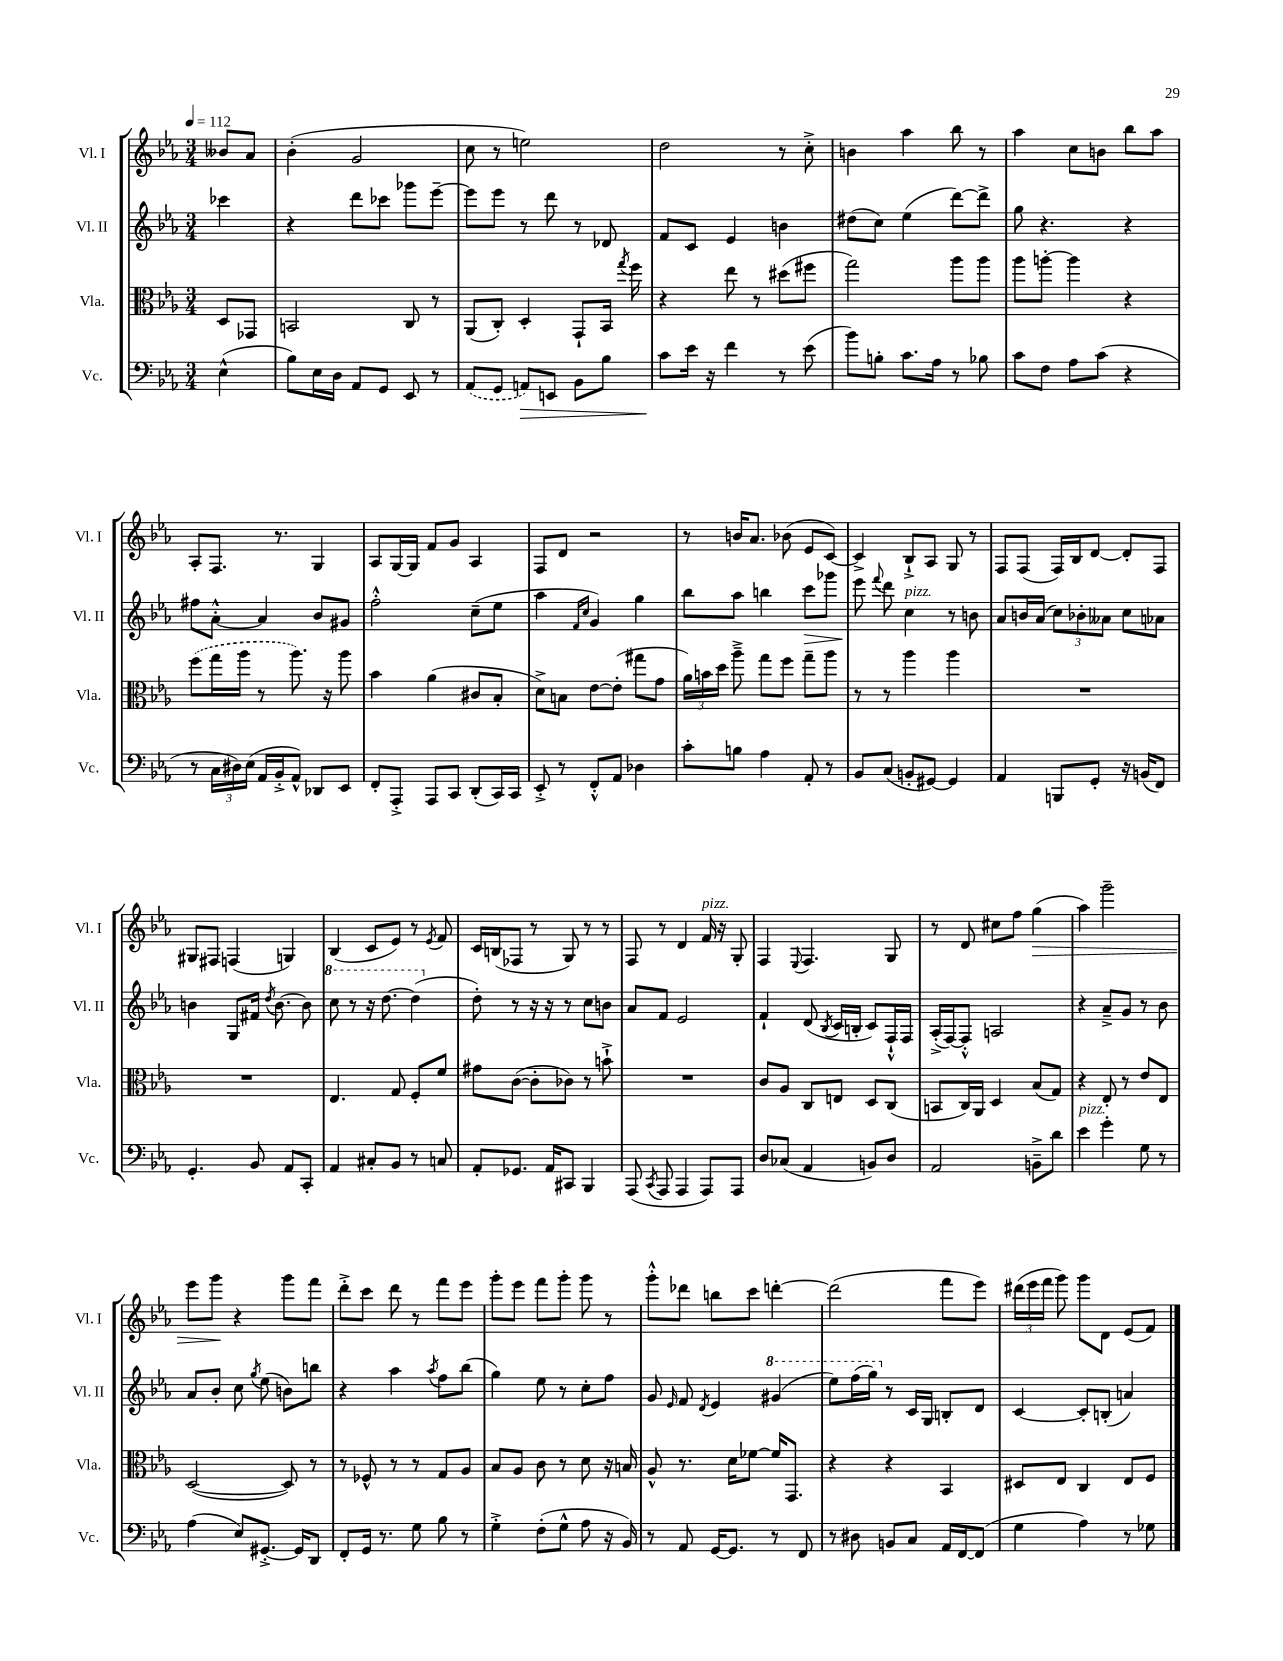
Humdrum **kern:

**kern	**kern	**kern	**kern
*staff4	*staff3	*staff2	*staff1
*clefF4	*clefC3	*clefG2	*clefG2
*k[b-e-a-]	*k[b-e-a-]	*k[b-e-a-]	*k[b-e-a-]
*M3/4	*M3/4	*M3/4	*M3/4
*MM112	*MM112	*MM112	*MM112
(4E-^^	8D	4ccc-	8b--
.	8GG-	.	8a-
=	=	=	=
8B-)	2BB	4r	(4b-'
16E-	.	.	.
16D	.	.	.
8AA-	.	8ddd	2g
8GG	.	8ccc-	.
8EE-	8C	8ggg-	.
8r	8r	[8eee-~	.
=	=	=	=
(8AA-	(8AA-	8eee-]	8cc
8GG	8C')	8eee-	8r
8AA)	4D'	8r	2ee)
8EE	.	8ddd	.
8BB-	8GG`	8r	.
8B-	16BB-	8d-	.
.	8qgg	.	.
.	16ff	.	.
=	=	=	=
8c	4r	8f	2dd
16e-	.	8c	.
16r	.	.	.
4f	8ee-	4e-	.
.	8r	.	.
8r	(8dd#	4b	8r
(8e-	8ff#	.	8cc'^
=	=	=	=
8b-)	2gg)	(8dd#	4b
8B'	.	8cc)	.
8.c	.	(4ee-	4aa-
16A-	.	.	.
8r	8aa-	[8ddd)	8bb-
8B-	8aa-	8ddd^]	8r
=	=	=	=
8c	8aa-	8gg	4aa-
8F	[8aa'	4.r	.
8A-	4aa]	.	8cc
(8c	.	.	8b
4r	4r	4r	8bb-
.	.	.	8aa-
=	=	=	=
8r	(8ff	8ff#	8A-'
24C	16gg	[8a-'^^	8.F
24D#)	.	.	.
.	16aa-	.	.
(24E-	.	.	.
16AA-	8r	4a-]	.
16BB-'^	.	.	8.r
8AA-^^)	8.aa-)	.	.
8DD-	.	8b-	4G
.	16r	.	.
8EE-	8aa-	8g#	.
=	=	=	=
8FF'	4b-	2ff'^^	8A-
8AAA-'^	.	.	[16G
.	.	.	16G]
8AAA-	(4a-	.	8f
8CC	.	.	8g
(8DD'	8c#	(8cc~	4A-
16CC)	8B-'	8ee-	.
16CC	.	.	.
=	=	=	=
8EE-'^	8d^)	4aa-	8F
8r	8B	.	8d
.	.	16qqf	.
.	.	16qqcc	.
8FF'^^	[8e-	4g)	2r
8AA-	(8e-']	.	.
4D-	8gg#	4gg	.
.	8g	.	.
=	=	=	=
8c'	24a-)	8bb-	8r
.	24b	.	.
.	24dd	.	.
8B	8aa-~^	8aa-	16b
.	.	.	8.a-
4A-	8gg	4bb	.
.	8ff	.	(8b-
8AA-'	8gg~	8ccc	8e-
8r	8aa-	8ggg-	[8c)
=	=	=	=
8BB-	8r	8eee-	4c^]
.	.	8qqfff	.
(8C	8r	8ddd	.
8BB'	4aa-	4cc	8B-`^
[8GG#)	.	.	8A-
4GG#]	4aa-	8r	8G
.	.	8b	8r
=	=	=	=
4AA-	2.r	8a-	8F
.	.	16b	(8F
.	.	(16a-	.
8BBB	.	12cc)	16F)
.	.	.	16B-
.	.	12b-'	.
8GG'	.	.	[8d
.	.	12a--	.
16r	.	8cc	8d']
(16BB	.	.	.
8FF)	.	8a-	8F
=	=	=	=
4.GG'	2.r	4b	8G#
.	.	.	8F#
.	.	8G	(4F
8BB-	.	16f#	.
.	.	8qdd	.
.	.	[8.b	.
8AA-	.	.	4G)
8CC'	.	8b]	.
=	=	=	=
4AA-	4.E-	8ccc	(4B-
.	.	8r	.
8C#'	.	16r	8c
.	.	[8.ddd	.
8BB-	8G	.	8e-)
8r	8F'	(4ddd]	8r
.	.	.	8qe-
8C	8f	.	8f
=	=	=	=
8AA-'	8g#	8dd')	16c
.	.	.	(16B
8.GG-	([8c	8r	8F-
.	8c']	16r	8r
16AA-	.	16r	.
8CC#	8c-)	8r	8G)
4BBB-	8r	8cc	8r
.	8b`^	8b	8r
=	=	=	=
(8AAA-	2.r	8a-	8F
8qCC	.	.	.
8AAA-	.	8f	8r
4AAA-	.	2e-	4d
8AAA-)	.	.	16f
.	.	.	16r
8AAA-	.	.	8G'
=	=	=	=
8D	8c	4f`	4F
(8C-	8A-	.	.
.	.	.	8qqE-
4AA-	8C	(8d	4.F
.	.	8qB-	.
.	8E	16c	.
.	.	16B'	.
8BB)	8D	8c)	.
8D	(8C	16F`^^	8G
.	.	16F	.
=	=	=	=
2AA-	8BB	(16A-'^	8r
.	.	[16F)	.
.	16C)	8F'^^]	8d
.	16AA-	.	.
.	4D	2A	8cc#
.	.	.	8ff
8BB~^	(8B-	.	(4gg
8d	8G)	.	.
=	=	=	=
4e-	4r	4r	4aa-)
4g'	8E-'	8a-~^	2ggg~
.	8r	8g	.
8G	8e-	8r	.
8r	8E-	8b-	.
=	=	=	=
(4A-	([2D	8a-	8eee-
.	.	8b-'	8ggg
8E-)	.	8cc	4r
.	.	8qgg	.
[8.GG#'^	.	(8ee-	.
.	8D])	8b)	8ggg
16GG#]	.	.	.
8DD	8r	8bb	8fff
=	=	=	=
8FF'	8r	4r	8ddd'^
16GG	8F-^^	.	8ccc
8.r	.	.	.
.	8r	4aa-	8ddd
8G	8r	.	8r
.	.	8qaa-	.
8B-	8G	8ff	8fff
8r	8A-	(8bb-	8eee-
=	=	=	=
4G'^	8B-	4gg)	8ggg'
.	8A-	.	8eee-
(8F'	8c	8ee-	8fff
8G^^	8r	8r	8ggg'
8A-	8d	8cc'	8ggg
16r	16r	8ff	8r
16BB-)	16B	.	.
=	=	=	=
8r	8A-^^	8g	8ggg'^^
.	.	16qqe-	.
8AA-	8.r	8f	8ddd-
.	.	8qd	.
[16GG	.	4e-	8bb
8.GG]	16d	.	.
.	[8f-	.	8ccc
8r	16f-]	(4gg#	[4ddd'
.	8.GG	.	.
8FF	.	.	.
=	=	=	=
8r	4r	8eee-)	(2ddd]
8D#	.	(16fff	.
.	.	16ggg)	.
8BB	4r	8r	.
8C	.	16c	.
.	.	16G	.
16AA-	4BB-	8B'	8fff
[16FF	.	.	.
(8FF]	.	8d	8eee-)
=	=	=	=
4G	8D#	[4c	(24ddd#
.	.	.	24eee-
.	.	.	24fff
.	8E-	.	8ggg)
4A-)	4C	8c']	8ggg
.	.	(8B'	8d
8r	8E-	4a)	(8e-
8G-	8F	.	8f)
==	==	==	==
*-	*-	*-	*-
